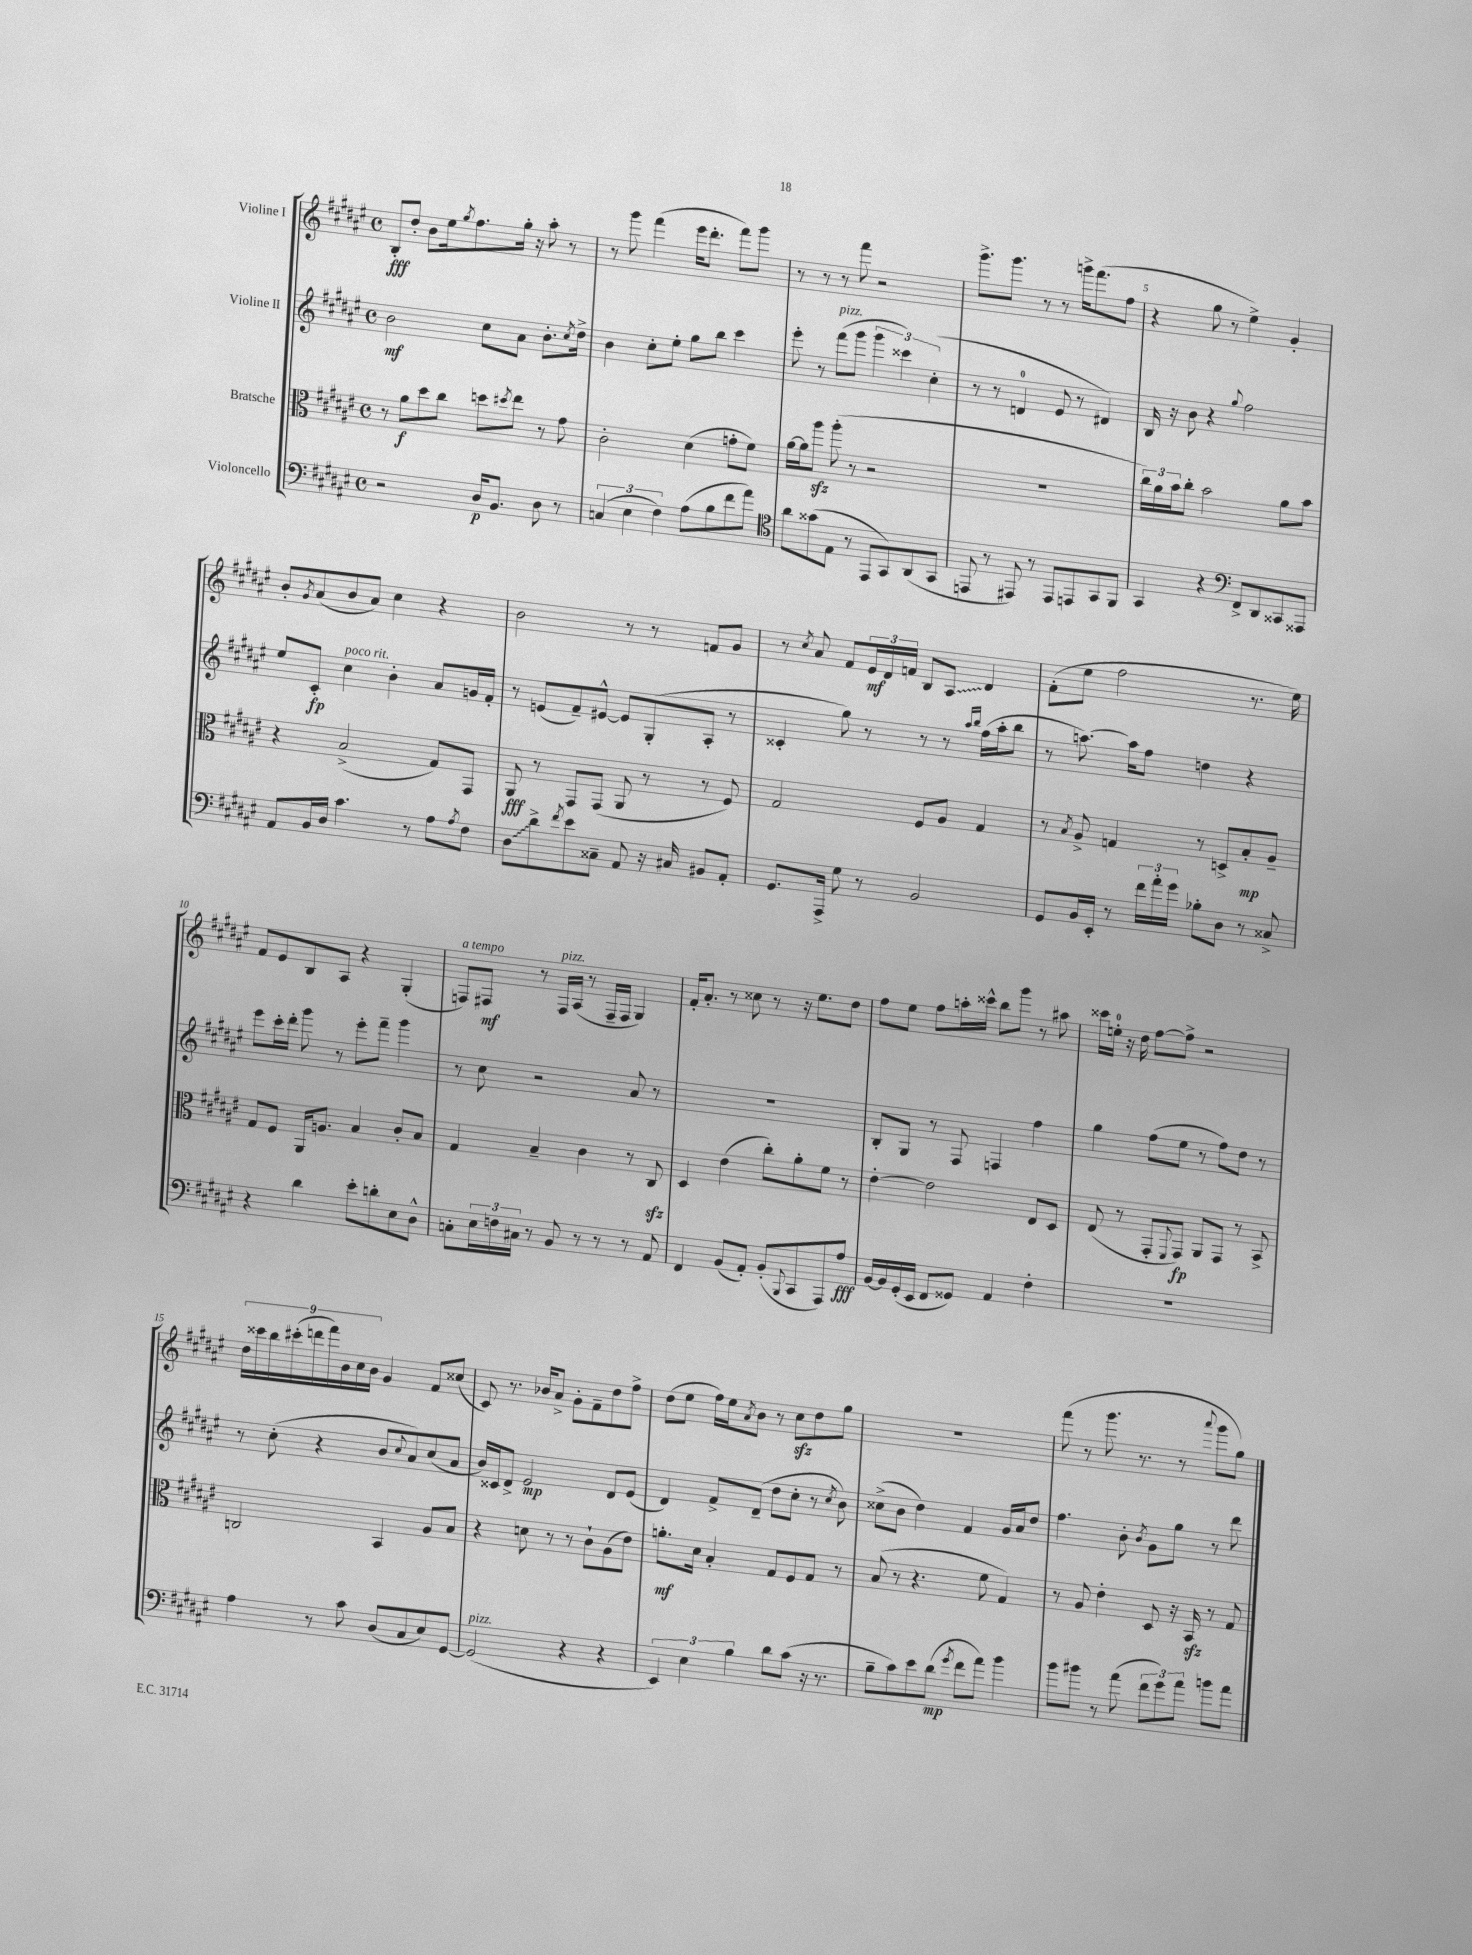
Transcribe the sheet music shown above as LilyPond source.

<<
\new StaffGroup <<
\new Staff = "s0" \with { instrumentName = "Violine I" } {
    \clef treble \key fis \major \defaultTimeSignature \time 4/4
    b8-.\fff dis''8-. b'8 eis''16 \acciaccatura { gis''8 } fis''8. gis''16-. r16 ais''8-. r8 |
    r8 gis'''8 fis'''4( eis'''16 dis'''8.-. fis'''8) gis'''8 |
    r8 r8 r8 fis'''8 r2 |
    gis'''8.-> gis'''8. r8 r8 g'''16-> fis'''8.( fis''8 |
    r4 gis''8 r8 eis''4->) gis'4-. |
    b'8-. \acciaccatura { gis'8 } ais'8( b'8 ais'8) cis''4 r4 |
    b'2 r8 r8 f'8 gis'8 |
    r8 \acciaccatura { cis''8 } ais'8 fis'8 \tuplet 3/2 { eis'16\mf dis'16 f'16 } b8 \once \override Glissando.style = #'zigzag ais8\glissando dis'4 |
    fis'8-.( eis''8 fis''2 r8. eis''16) |
    fis'8 eis'8 b8 ais8 r4 gis4-.( |
    f8^\markup { \italic "a tempo" }) fis8\mf r8 fis16^\markup { \italic "pizz." } ais16( r8 fis16-- fis16 gis4) |
    fis'16-. ais'8.-. r8 cisis''8 r8 r16 eis''8. dis''8 |
    fis''8 eis''8 fis''8 a''16-. cisis'''16-^ b''8 gis'''8 r8 ais''8 |
    cisis'''16 e''16-0-. r16 dis''16 fis''8~ fis''8-> r2 |
    \tuplet 9/8 { dis''16 cisis'''16 b''16 cis'''16-.( d'''16 fis'''16) b'16 cis''16 b'16 } gis'4 fis'8 cisis''8( |
    cis'8) r8. bes'16 ais'8-> gis'8-. fis'8-- dis''8 fis''8-> |
    dis''8( eis''8 fis''16) eis''16 \acciaccatura { ais'8 } b'8 r8 cis''8\sfz dis''8 gis''8 |
    R1 |
    fis'''8( r8 gis'''8. r8. r8 \appoggiatura { ais'''8 } gis'''8 gis''8) \bar "|." |
}
\new Staff = "s1" \with { instrumentName = "Violine II" } {
    \clef treble \key fis \major \defaultTimeSignature \time 4/4
    b'2\mf cis''8 ais'8 b'8.-. \acciaccatura { cis''8 } dis''16-> |
    b'4 cis''8-. eis''8-. gis''8 b''8 cis'''4 |
    eis'''8-. r8 fis'''8^\markup { \italic "pizz." }( gis'''8 \tuplet 3/2 { gis'''4 cisis'''4) cis''4-.( } |
    r8 r8 d'4-0 eis'8 r8 dis'4) |
    b16 r16 b'8 r4 \appoggiatura { gis''8 } fis''2 |
    eis''8 cis'8-.\fp cis''4^\markup { \italic "poco rit." } b'4-. ais'8 g'16 fis'16-. |
    r8 e'8( fis'8--) eis'8~-^ eis'8 gis8-.( ais8-. r8 |
    cisis'4-. gis''8) r8 r8 r8 \grace { ais''16 b''16 } fis''16( ais''16-. b''8 |
    r8 a''8.~) a''16 fis''8 d''4 r4 |
    eis'''8 cis'''16-. dis'''16-. gis'''8 r8 eis'''8-. fis'''8-- gis'''4 |
    r8 cis''8 r2 ais'8 r8 |
    R1 |
    b8-. gis8 r8 fis8 f4 fis''4 |
    gis''4 fis''8( eis''8 r8 fis''8) dis''8 r8 |
    r8 cis''8-.( r4 b'8 \appoggiatura { cis''8 } ais'8) cis''8( ais'8 |
    b'16) cisis'16 dis'8-> eis'2\mp dis'8 eis'8( |
    dis'4) fis'8-> dis'8--( dis''8 cis''8-. r8 \acciaccatura { cis''8 } b'8) |
    cisis''8->( b'8 dis''4) fis'4 gis'16 ais'16 dis''8 |
    fis''4. b'8-. \acciaccatura { b'8 } gis'8 gis''8 r8 dis'''8 \bar "|." |
}
\new Staff = "s2" \with { instrumentName = "Bratsche" } {
    \clef alto \key fis \major \defaultTimeSignature \time 4/4
    r8 ais'8\f dis''8 cis''8 d''8 \acciaccatura { dis''8 } eis''8 r8 gis'8 |
    cis'2-. dis'4( g'8-. fis'8) |
    ais'16~ ais'16 ais''8\sfz ais''8-.( r8 r2 |
    R1 |
    \tuplet 3/2 { cis''16) ais'16 b'16 } cis''8-. b'2 ais'8 b'8 |
    r4 b2->( gis8) gis,8 |
    ais,8\fff r8 gis,8 gis,8( ais,8 r8 r8 fis8) |
    gis2 fis8 ais8 gis4 |
    r8 \acciaccatura { b8 } ais8-> g4 r8 d8-> b8-.\mp ais8-- |
    gis8 fis8 ais,16 a8. b4 cis'8-. b8 |
    gis4 b4-- cis'4 r8 cis8\sfz |
    dis4 eis'4( cis''8-.) ais'8-. fis'8 r8 |
    eis'4~-. eis'2 eis8 dis8 |
    eis8( r8 gis,8-. \appoggiatura { fis,8 } gis,8\fp) ais,8 gis,8 r8 b,8-> |
    c2 b,4 ais8 b8 |
    r4 d'8 r8 r8 cis'8-! ais8( eis'8) |
    a'8.-.\mf dis'16 b4-. gis8 fis8 gis8 r8 |
    b8( r8 r4. fis'8 gis4) |
    r8 ais8 eis'4-. dis8 r16 b,16\sfz r8 gis8 \bar "|." |
}
\new Staff = "s3" \with { instrumentName = "Violoncello" } {
    \clef bass \key fis \major \defaultTimeSignature \time 4/4
    r2 dis16\p b,8. dis8 r8 |
    \tuplet 3/2 { c4( eis4 fis4) } ais8( b8 fis'8 ais'8) |
    \clef tenor ais'8 gisis'8( eis8 r8 eis,8 gis,8) ais,8( gis,8 |
    e,8 r8 eis,8) r8 eis,8 e,8 gis,8 fis,8 |
    gis,4 r4 \clef bass fis,8-> dis,8 cisis,8 aisis,,8 |
    ais,8 b,16 dis16 cis'4. r8 ais8 \acciaccatura { ais8 } fis8 |
    \once \override Glissando.style = #'zigzag dis8\glissando dis'8-> \acciaccatura { fis'8 } eis'8 cisis8-- ais,8 r16 cis16 bis,8 ais,8-. |
    gis,8. ais,,16-> gis8 r8 b,2 |
    gis,8 b,16 eis,16-. r8 \tuplet 3/2 { fis'16 ais'16-. gis'16 } bes8-. dis8 r8 cisis8-> |
    r4 dis'4 eis'8-. d'8-. eis8 dis8-^ |
    c8-. \tuplet 3/2 { eis16 f16 cis16 } r8 b,8 r8 r8 r8 ais,8 |
    fis,4 b,8( ais,8-.) b,8-.( \appoggiatura { b,,8 } cis,8 ais,,8) ais8\fff |
    b,16~ b,16 gis,16-.( eis,16 fis,8 gisis,8) ais,4 fis4-. |
    R1 |
    ais4 r8 cis'8 dis8( cis8 eis8) gis,8~ |
    gis,2^\markup { \italic "pizz." }( r4 r4 |
    \tuplet 3/2 { eis,4) eis4 b4 } dis'8 cis'8( r16 r8. |
    b8-- cis'8) eis'8 dis'8\mp( \acciaccatura { gis'8 } fis'8 ais'8) b'4 |
    b'8 bis'8 r8 ais'8( \tuplet 3/2 { fis'8 gis'8) ais'8 } b'8 ais'8 \bar "|." |
}
>>
>>
\layout { \context { \Score \override BarNumber.break-visibility = ##(#f #t #t) barNumberVisibility = #(every-nth-bar-number-visible 5) } }
